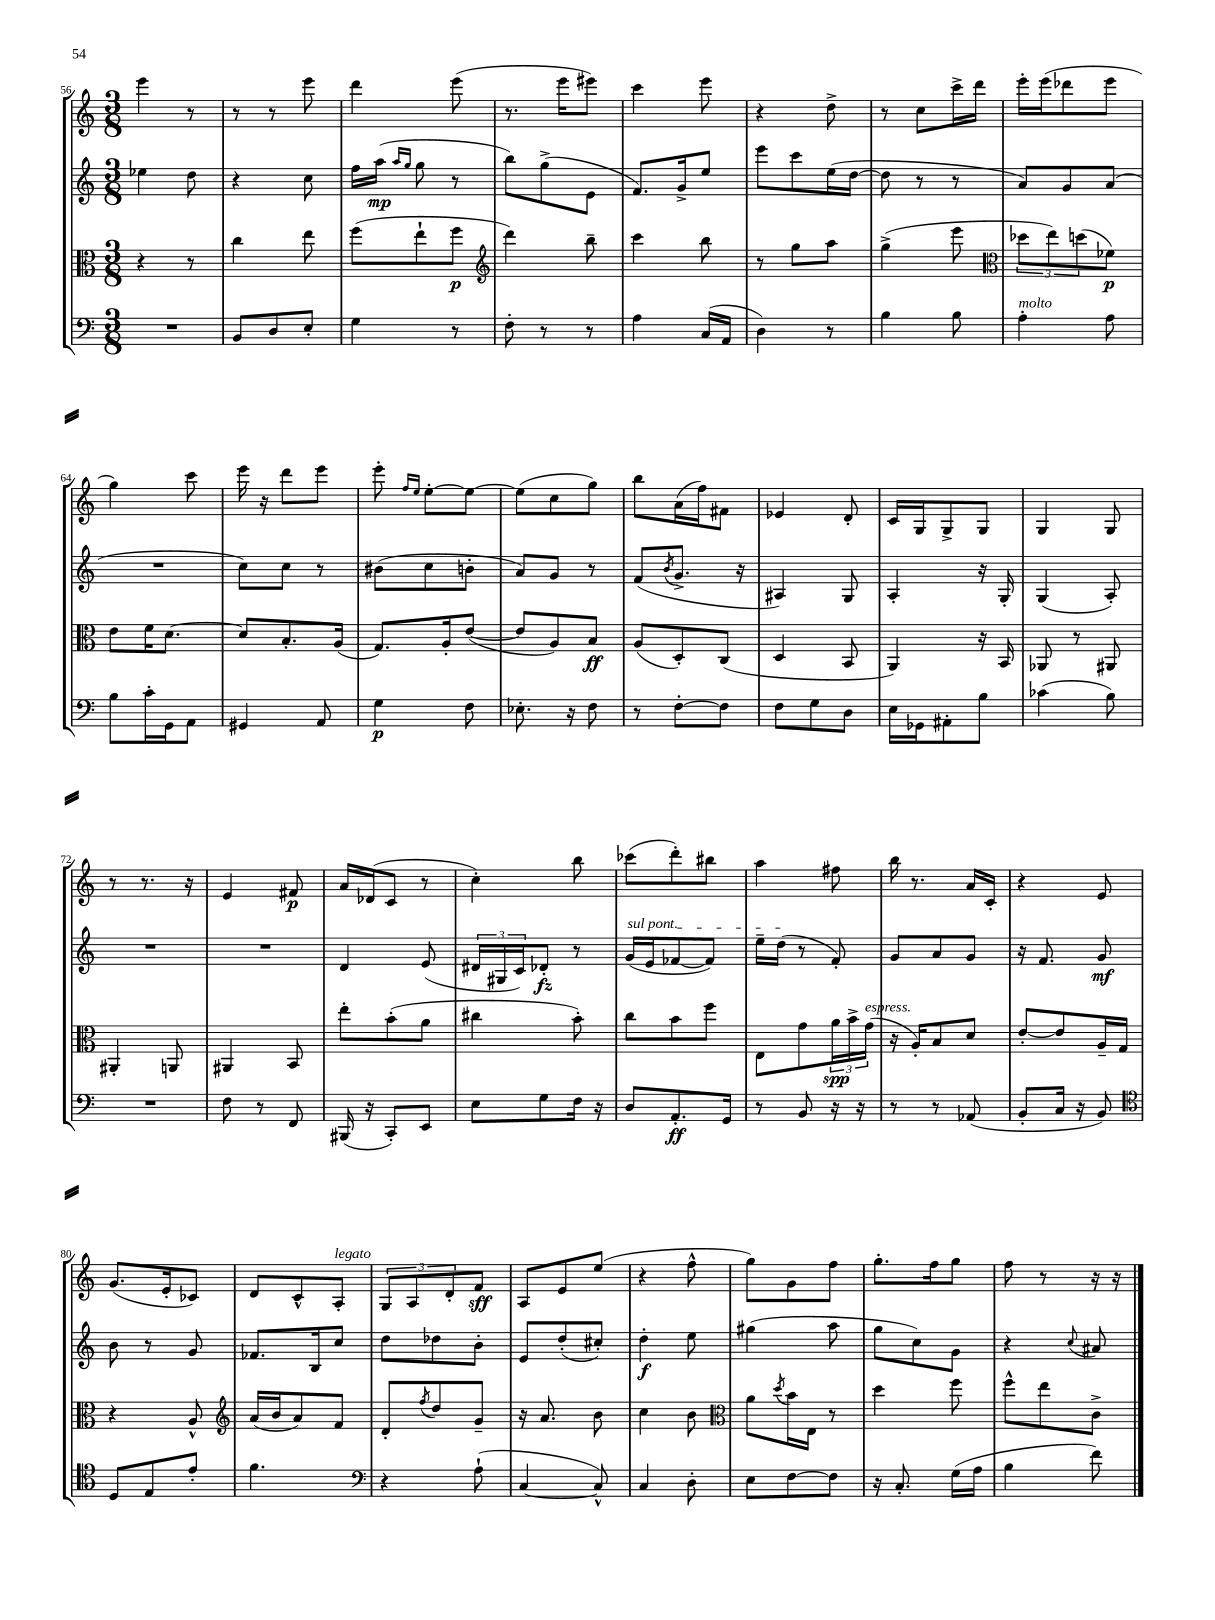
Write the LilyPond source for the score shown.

<<
\new StaffGroup <<
\new Staff = "s0" {
    \clef treble \key c \major \numericTimeSignature \time 3/8
    e'''4 r8 |
    r8 r8 e'''8 |
    d'''4 e'''8( |
    r8. e'''16 eis'''8) |
    c'''4 e'''8 |
    r4 d''8-> |
    r8 c''8 c'''16-> d'''16 |
    e'''16-. e'''16( des'''8 e'''8 |
    g''4) c'''8 |
    e'''16 r16 d'''8 e'''8 |
    e'''8-. \grace { f''16 e''16 } e''8~-. e''8~ |
    e''8( c''8 g''8) |
    b''8 a'16( f''16) fis'8 |
    ees'4 d'8-. |
    c'16 g16 g8-> g8 |
    g4 g8 |
    r8 r8. r16 |
    e'4 fis'8\p |
    a'16 des'16( c'8 r8 |
    c''4-.) b''8 |
    ces'''8( d'''8-.) bis''8 |
    a''4 fis''8 |
    b''16 r8. a'16 c'16-. |
    r4 e'8 |
    g'8.( e'16-. ces'8) |
    d'8 c'8-^ a8-.^\markup { \italic "legato" } |
    \tuplet 3/2 { g8 a8 d'8-. } f'8\sff |
    a8 e'8 e''8( |
    r4 f''8-^ |
    g''8) g'8 f''8 |
    g''8.-. f''16 g''8 |
    f''8 r8 r16 r16 \bar "|." |
}
\new Staff = "s1" {
    \clef treble \key c \major \numericTimeSignature \time 3/8
    ees''4 d''8 |
    r4 c''8 |
    f''16 a''16\mp( \grace { a''16 g''16 } g''8 r8 |
    b''8) g''8->( e'8 |
    f'8.) g'16-> e''8 |
    e'''8 c'''8 e''16( d''16~ |
    d''8 r8 r8 |
    a'8) g'8 a'8( |
    R4. |
    c''8) c''8 r8 |
    bis'8( c''8 b'8-. |
    a'8) g'8 r8 |
    f'8( \acciaccatura { b'8 } g'8.-> r16 |
    ais4) g8 |
    a4-. r16 g16-. |
    g4( a8-.) |
    R4. |
    R4. |
    d'4 e'8( |
    \tuplet 3/2 { dis'16 gis16 c'16) } des'8-.\fz r8 |
    \once \override TextSpanner.bound-details.left.text = \markup { \italic "sul pont." } g'16\startTextSpan( e'16 fes'8~ fes'8) |
    e''16-- d''16\stopTextSpan( r8 f'8-.) |
    g'8 a'8 g'8 |
    r16 f'8. g'8\mf |
    b'8 r8 g'8 |
    fes'8. b16 c''8 |
    d''8 des''8 b'8-. |
    e'8 d''8-.( cis''8-.) |
    d''4-.\f e''8 |
    gis''4( a''8 |
    g''8 c''8) g'8 |
    r4 \appoggiatura { c''8 } ais'8 \bar "|." |
}
\new Staff = "s2" {
    \clef alto \key c \major \numericTimeSignature \time 3/8
    r4 r8 |
    c''4 e''8 |
    f''8( e''8-! f''8\p |
    \clef treble d'''4) b''8-- |
    c'''4 b''8 |
    r8 g''8 a''8 |
    g''4->( e'''8 |
    \clef alto \tuplet 3/2 { des''8 e''8) d''8( } fes'8\p) |
    e'8 f'16 d'8.~ |
    d'8 b8.-. a16( |
    g8.) a16-. e'8~( |
    e'8 a8) b8\ff |
    a8( d8-.) c8( |
    d4 b,8 |
    a,4) r16 b,16 |
    aes,8 r8 ais,8 |
    ais,4-. a,8 |
    ais,4 b,8 |
    e''8-. b'8-.( a'8 |
    cis''4 b'8-.) |
    c''8 b'8 f''8 |
    e8 g'8 \tuplet 3/2 { a'16\spp b'16-> g'16^\markup { \italic "espress." }( } |
    r16 a16-.) b8 d'8 |
    e'8~-. e'8 a16-- g16 |
    r4 a8-^ |
    \clef treble a'16( b'16 a'8) f'8 |
    d'8-. \acciaccatura { f''8 } d''8 g'8-- |
    r16 a'8. b'8 |
    c''4 b'8 |
    \clef alto a'8 \acciaccatura { d''8 } b'16 e16 r8 |
    d''4 f''8 |
    f''8-^ e''8 c'8-> \bar "|." |
}
\new Staff = "s3" {
    \clef bass \key c \major \numericTimeSignature \time 3/8
    R4. |
    b,8 d8 e8-. |
    g4 r8 |
    f8-. r8 r8 |
    a4 c16( a,16 |
    d4) r8 |
    b4 b8 |
    a4-.^\markup { \italic "molto" } a8 |
    b8 c'16-. g,16 a,8 |
    gis,4 a,8 |
    g4\p f8 |
    ees8.-. r16 f8 |
    r8 f8~-. f8 |
    f8 g8 d8 |
    e16 ges,16 ais,8-. b8 |
    ces'4( b8) |
    R4. |
    f8 r8 f,8 |
    bis,,16( r16 c,8-.) e,8 |
    e8 g8 f16 r16 |
    d8 a,8.-.\ff g,16 |
    r8 b,8 r16 r16 |
    r8 r8 aes,8( |
    b,8-. c16 r16 b,8) |
    \clef tenor d8 e8 e'8-. |
    f'4. |
    \clef bass r4 a8-!( |
    c4~ c8-^) |
    c4 d8-. |
    e8 f8~ f8 |
    r16 c8.-. g16( a16 |
    b4 f'8) \bar "|." |
}
>>
>>
\layout { \context { \Score currentBarNumber = #56 } }
